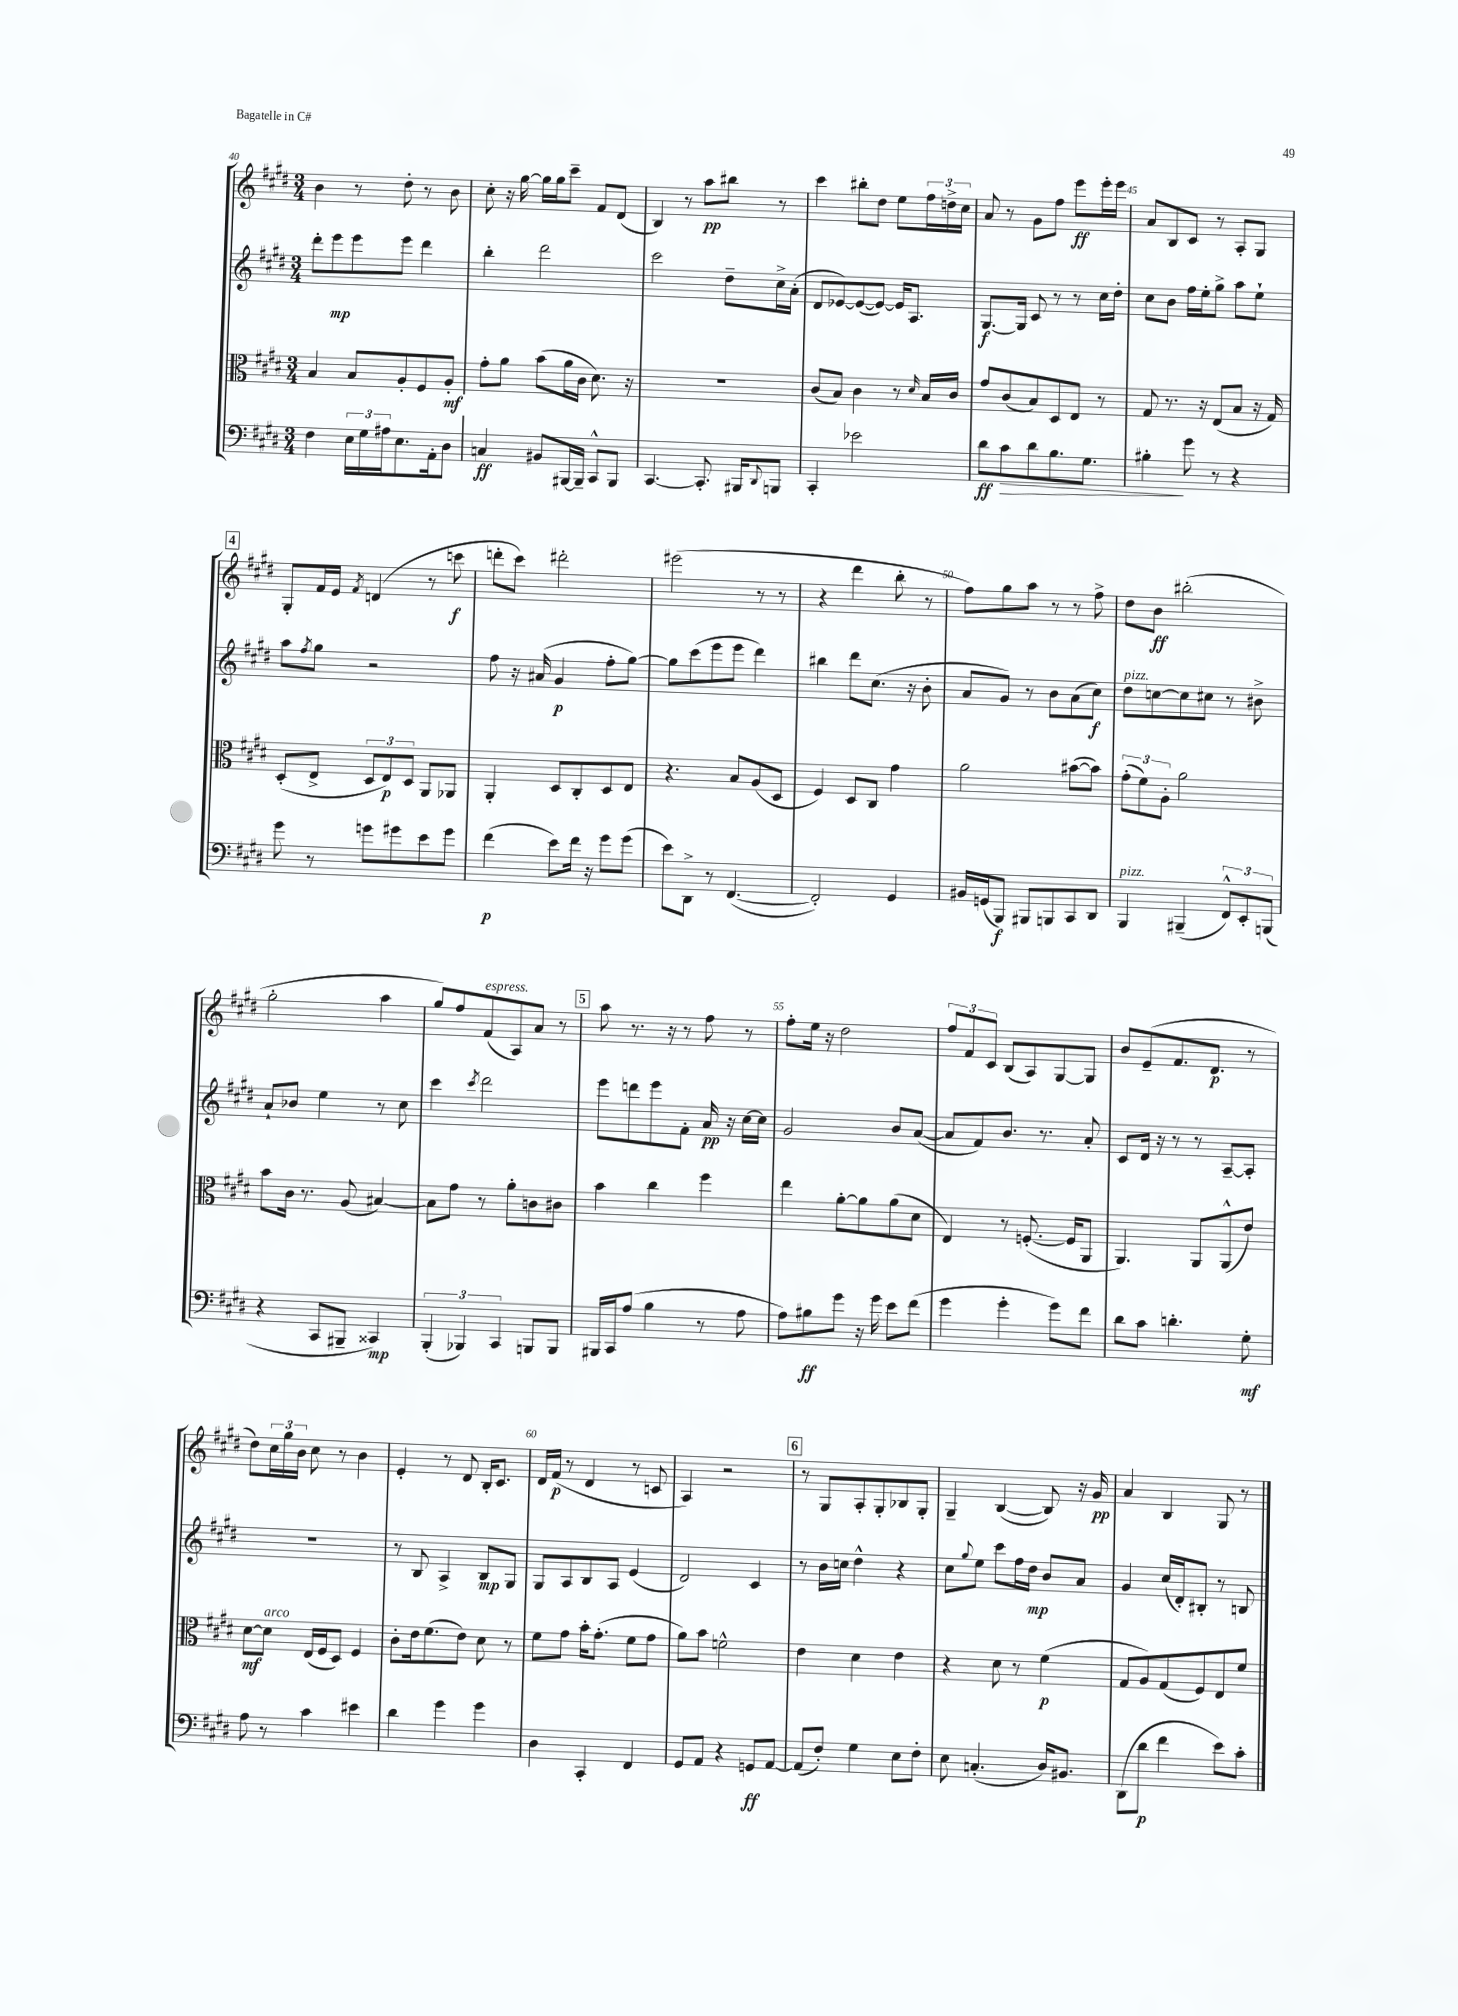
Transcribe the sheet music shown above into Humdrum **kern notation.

**kern	**dynam	**kern	**dynam	**kern	**dynam	**kern	**dynam
*part4	*part4	*part3	*part3	*part2	*part2	*part1	*part1
*staff4	*staff4	*staff3	*staff3	*staff2	*staff2	*staff1	*staff1
*clefF4	*	*clefC3	*	*clefG2	*	*clefG2	*
*k[f#c#g#d#]	*	*k[f#c#g#d#]	*	*k[f#c#g#d#]	*	*k[f#c#g#d#]	*
*M3/4	*	*M3/4	*	*M3/4	*	*M3/4	*
=40	=40	=40	=40	=40	=40	=40	=40
4F#\	.	4B/	.	8ddd#'\L	.	4b\	.
.	.	.	.	8eee\	mp	.	.
24E\LL	.	8B/L	.	8eee\	.	8r	.
24G#\	.	.	.	.	.	.	.
24A#X\J	.	.	.	.	.	.	.
8.E\	.	8A'/	.	8eee\J	.	8dd#'\	.
.	.	8F#/	.	4ddd#\	.	8r	.
16AA'\k	.	.	.	.	.	.	.
8D#\J	.	8A'/J	mf	.	.	8b\	.
=41	=41	=41	=41	=41	=41	=41	=41
4Cn/	ff	8g#'\L	.	4bb'\	.	8cc#'\	.
.	.	8a\J	.	.	.	16r	.
.	.	.	.	.	.	[16gg#\	.
8BB#X/L	.	(8b\L	.	2ddd#\	.	16gg#\LL]	.
.	.	.	.	.	.	16gg#\J	.
[16BBB#X/L	.	16a\L	.	.	.	8ccc#~\J	.
16BBB#~/JJ]	.	16c#\JJ	.	.	.	.	.
8CC#^^/L	.	8.d#\)	.	.	.	8f#/L	.
8BBB#/J	.	.	.	.	.	(8d#/J	.
.	.	16r	.	.	.	.	.
=42	=42	=42	=42	=42	=42	=42	=42
[4.CC#/	.	2.r	.	2ccc#\	.	4B/)	.
.	.	.	.	.	.	8r	.
8.CC#'/]	.	.	.	.	.	8aa\L	pp
.	.	.	.	8dd#~\L	.	8bb#X\J	.
16BBB#X/KL	.	.	.	.	.	.	.
8qqDD#/	.	.	.	.	.	.	.
8BBBn/J	.	.	.	16cc#^\L	.	8r	.
.	.	.	.	(16a'\JJ	.	.	.
=43	=43	=43	=43	=43	=43	=43	=43
4CC#'/	.	(8c#/L	.	8d#/L	.	4ccc#\	.
.	.	8B/J)	.	[8e-X/)	.	.	.
2e-X\	.	4c#\	.	(8e-/_	.	8bb#X'\L	.
.	.	.	.	8e-/J_)	.	8dd#\J	.
.	.	8r	.	16e-/KL]	.	8ee\L	.
.	.	.	.	8.A/J	.	.	.
.	.	16qqd#/	.	.	.	.	.
.	.	16B/LL	.	.	.	24ff#\L	.
.	.	.	.	.	.	24ddn^\	.
.	.	16c#/JJ	.	.	.	.	.
.	.	.	.	.	.	24cc#\JJ	.
=44	=44	=44	=44	=44	=44	=44	=44
8d#\L	ff	8g#/L	.	[8.G#/L	f	8a/	.
!	!LO:HP:b	!	!	!	!	!	!
8c#\	>	(8c#/	.	.	.	8r	.
.	.	.	.	16G#/Jk]	.	.	.
8d#\	.	8B/)	.	8c#/	.	8g#\L	.
8.B\	.	8D#/	.	8r	.	8ff#\J	.
.	.	8E/J	.	8r	.	8eee\L	ff
8.G#\J	.	.	.	.	.	.	.
.	.	8r	.	16cc#\LL	.	16eee'\L	.
.	.	.	.	16dd#'\JJ	.	16eee\JJ	.
=45	=45	=45	=45	=45	=45	=45	=45
4B#X'\	.	8G#/	.	8cc#\L	.	8a/L	.
.	.	8.r	.	8b\J	.	8B/	.
8g#\	]	.	.	16ff#\LL	.	8c#/J	.
.	.	16r	.	16ee'\J	.	.	.
8r	.	(8E/L	.	8gg#^\J	.	8r	.
4r	.	8B/J	.	8aa\L	.	8A'/L	.
.	.	16r	.	8ee`\J	.	8G#/J	.
.	.	16G#/)	.	.	.	.	.
!!LO:LB:g=z
!!LO:REH:place=s1:t=4
=46	=46	=46	=46	=46	=46	=46	=46
8g#\	.	(8D#'/L	.	8aa\L	.	8G#'/L	.
.	.	.	.	8qff#/	.	.	.
8r	.	8E^/J	.	8gg#\J	.	16f#/L	.
.	.	.	.	.	.	16e/JJ	.
.	.	.	.	.	.	8qf#/	.
8gn\L	.	12D#/L	.	2r	.	(4dn/	.
.	.	12E/)	p	.	.	.	.
8g#X\	.	.	.	.	.	.	.
.	.	12D#/J	.	.	.	.	.
8e\	.	8AA/L	.	.	.	8r	.
8g#\J	.	8AA-X/J	.	.	.	8cccn\	f
=47	=47	=47	=47	=47	=47	=47	=47
(4f#\	p	4AA'/	.	8ff#\	.	8dddn'\L	.
.	.	.	.	16r	.	8ccc#\J)	.
.	.	.	.	(16a#X/	.	.	.
8e\L)	.	8D#/L	.	4g#/	p	2ddd#X'\	.
16f#\Jk	.	8C#'/	.	.	.	.	.
16r	.	.	.	.	.	.	.
8g#\L	.	8D#/	.	8ff#'\L	.	.	.
(8g#\J	.	8E/J	.	[8gg#\J)	.	.	.
=48	=48	=48	=48	=48	=48	=48	=48
8e\L)	.	4.r	.	8gg#\L]	.	(2eee#X\	.
8DD#^\J	.	.	.	(8ccc#\	.	.	.
8r	.	.	.	8eee\	.	.	.
([4.FF#/	.	8B/L	.	8eee\J	.	.	.
.	.	(8A/	.	4ddd#\)	.	8r	.
.	.	8D#/J	.	.	.	8r	.
=49	=49	=49	=49	=49	=49	=49	=49
2FF#'/])	.	4F#/)	.	4bb#X\	.	4r	.
.	.	8D#/L	.	8ddd#\L	.	4ddd#\	.
.	.	8C#/J	.	(8.cc#\J	.	.	.
4GG#/	.	4g#\	.	.	.	8bb'\	.
.	.	.	.	16r	.	.	.
.	.	.	.	8b'\	.	8r	.
=50	=50	=50	=50	=50	=50	=50	=50
16BB#X/LL	.	2a\	.	8a/L	.	8ff#\L)	.
(16GGn/J	.	.	.	.	.	.	.
8BBB/J)	f	.	.	8g#/J)	.	8gg#\	.
8BBB#X/L	.	.	.	8r	.	8aa\J	.
8BBBn/	.	.	.	8b\L	.	8r	.
8CC#/	.	([8b#X\L	.	(8a\	.	8r	.
8DD#/J	.	8b#\J])	.	8cc#\J)	f	8ff#^\	.
=51	=51	=51	=51	=51	=51	=51	=51
!	!	!	!	!LO:TX:a:i:t=pizz.	!	!	!
!LO:TX:a:i:t=pizz.	!	!	!	!	!	!	!
4BBB/	.	(12g#'\L	.	8dd#\L	.	8dd#\L	.
.	.	12f#\)	.	.	.	.	.
.	.	.	.	[8ccn\	.	8b\J	ff
.	.	12A'\J	.	.	.	.	.
(4BBB#X~/	.	2a\	.	8cc\]	.	(2bb#X'\	.
.	.	.	.	8cc#X\J	.	.	.
12FF#^^/L)	.	.	.	8r	.	.	.
12EE'/	.	.	.	.	.	.	.
.	.	.	.	8b#X^\	.	.	.
(12BBBn/J	.	.	.	.	.	.	.
!!LO:LB:g=z
=52	=52	=52	=52	=52	=52	=52	=52
4r	.	8b\L	.	8a`/L	.	2gg#'\	.
.	.	16c#\Jk	.	8b-X/J	.	.	.
.	.	8.r	.	.	.	.	.
8CC#/L	.	.	.	4ee\	.	.	.
8BBB#X~/J	.	(8A/	.	.	.	.	.
4CC##X/)	mp	[4B#X/)	.	8r	.	4aa\	.
.	.	.	.	8cc#\	.	.	.
=53	=53	=53	=53	=53	=53	=53	=53
(6BBB'/	.	8B#\L]	.	4ccc#\	.	8gg#/L)	.
.	.	8g#\J	.	.	.	8ff#/	.
6BBB-X/)	.	.	.	.	.	.	.
.	.	.	.	8qccc#/	.	.	.
!	!	!	!	!	!	!LO:TX:a:i:t=espress.	!
.	.	8r	.	2ddd#\	.	(8f#/	.
6CC#/	.	.	.	.	.	.	.
.	.	8a'\L	.	.	.	8A/)	.
8BBBn/L	.	8cn\	.	.	.	8a/J	.
8BBB/J	.	8c#X\J	.	.	.	8r	.
!!LO:REH:place=s1:t=5
=54	=54	=54	=54	=54	=54	=54	=54
16BBB#X/LL	.	4b\	.	8eee\L	.	8aa\	.
16CC#/J	.	.	.	.	.	.	.
(8A/J	.	.	.	8dddn\	.	8.r	.
4B\	.	4cc#\	.	8eee\	.	.	.
.	.	.	.	.	.	16r	.
.	.	.	.	8f#'\J	.	8r	.
8r	.	4ff#\	.	16a/	pp	8ff#\	.
.	.	.	.	16r	.	.	.
8A\	.	.	.	[16cc#\LL	.	8r	.
.	.	.	.	16cc#\JJ]	.	.	.
=55	=55	=55	=55	=55	=55	=55	=55
8A\L)	.	4ee\	.	2g#/	.	8ff#'\L	.
8B#X\	ff	.	.	.	.	16ee\Jk	.
.	.	.	.	.	.	16r	.
8g#\J	.	[8a'\L	.	.	.	2dd#\	.
16r	.	8a\]	.	.	.	.	.
16g#\	.	.	.	.	.	.	.
8e\L	.	(8a\	.	8b/L	.	.	.
(8f#\J	.	8d#\J	.	([8a/J	.	.	.
=56	=56	=56	=56	=56	=56	=56	=56
4g#\	.	4E/)	.	8a/L]	.	12ff#/L	.
.	.	.	.	.	.	12f#/	.
.	.	.	.	8f#/)	.	.	.
.	.	.	.	.	.	12c#/J	.
4g#'\	.	8r	.	8.b/J	.	(8B/L	.
.	.	([8.Fn'/	.	.	.	8A/)	.
.	.	.	.	8.r	.	.	.
8g#\L)	.	.	.	.	.	[8G#/	.
.	.	16F/KL]	.	.	.	.	.
8f#\J	.	8AA/J	.	8a'/	.	8G#/J]	.
=57	=57	=57	=57	=57	=57	=57	=57
8d#\L	.	4.AA/)	.	8c#/L	.	8b/L	.
8c#\J	.	.	.	16d#/Jk	.	(8e~/	.
.	.	.	.	16r	.	.	.
4.dn'\	.	.	.	8r	.	8.f#/	.
.	.	8AA/L	.	8r	.	.	.
.	.	.	.	.	.	8.d#/J	p
.	.	(8AA^^/	.	[8A~/L	.	.	.
8G#'\	mf	8e/J)	.	8A'/J]	.	8r	.
!!LO:LB:g=z
=58	=58	=58	=58	=58	=58	=58	=58
8A\	.	[8d#\L	mf	2.r	.	8dd#\L)	.
!	!	!LO:TX:a:i:t=arco	!	!	!	!	!
8r	.	8d#\J]	.	.	.	24cc#\L	.
.	.	.	.	.	.	24gg#\	.
.	.	.	.	.	.	24b\JJ	.
4c#\	.	(16E/LL	.	.	.	8cc#\	.
.	.	16F#/J	.	.	.	.	.
.	.	8D#/J)	.	.	.	8r	.
4e#X\	.	4F#/	.	.	.	4b\	.
=59	=59	=59	=59	=59	=59	=59	=59
4d#\	.	8c#'\L	.	8r	.	4e'/	.
.	.	16e\k	.	8B/	.	.	.
.	.	(8.f#\	.	.	.	.	.
4g#\	.	.	.	4A^/	.	8r	.
.	.	8e\J)	.	.	.	8d#/	.
4g#\	.	8d#\	.	8B/L	mp	16B'/KL	.
.	.	.	.	.	.	8.c#/J	.
.	.	8r	.	8G#/J	.	.	.
=60	=60	=60	=60	=60	=60	=60	=60
4D#\	.	8f#\L	.	8G#/L	.	16d#/LL	.
.	.	.	.	.	.	(16f#/JJ	p
.	.	8g#\J	.	8A/	.	8r	.
4CC#'/	.	16b'\KL	.	8B/	.	4d#/	.
.	.	(8.g#'\J	.	.	.	.	.
.	.	.	.	8A/J	.	.	.
4FF#/	.	8f#\L	.	(4e/	.	8r	.
.	.	8g#\J	.	.	.	8cn/	.
=61	=61	=61	=61	=61	=61	=61	=61
8GG#/L	.	8a\L)	.	2d#/)	.	4A/)	.
8AA/J	.	8b\J	.	.	.	.	.
4r	.	2fn^^\	.	.	.	2r	.
8GGn/L	ff	.	.	4c#/	.	.	.
[8AA/J	.	.	.	.	.	.	.
!!LO:REH:place=s1:t=6
=62	=62	=62	=62	=62	=62	=62	=62
(8AA/L]	.	4e\	.	8r	.	8r	.
8F#'/J)	.	.	.	16b\LL	.	8G#/L	.
.	.	.	.	16ccn\JJ	.	.	.
4G#\	.	4d#\	.	4dd#^^\	.	8A'/	.
.	.	.	.	.	.	8G#'/	.
8E\L	.	4e\	.	4r	.	8B-X/	.
8F#'\J	.	.	.	.	.	8G#'/J	.
=63	=63	=63	=63	=63	=63	=63	=63
8E\	.	4r	.	8cc#\L	.	4G#~/	.
.	.	.	.	8qqgg#/	.	.	.
(4.Cn'/	.	.	.	8ee\J	.	.	.
.	.	8d#\	.	8ccc#\L	.	([4B/	.
.	.	8r	.	16ff#\L	.	.	.
.	.	.	.	16dd#\JJ	mp	.	.
16D#/KL)	.	(4f#\	p	8b/L	.	8B/])	.
8.BB#X/J	.	.	.	.	.	.	.
.	.	.	.	8a/J	.	16r	.
.	.	.	.	.	.	16g#/	pp
=64	=64	=64	=64	=64	=64	=64	=64
(8DD#\L	.	8G#/L	.	4g#/	.	4a/	.
8d#\J	p	8A/)	.	.	.	.	.
4f#\	.	(8G#/	.	(16cc#/LL	.	4B/	.
.	.	.	.	16d#'/J)	.	.	.
.	.	8F#/)	.	8B#X'/J	.	.	.
8e\L)	.	8E/	.	8r	.	8G#/	.
8c#'\J	.	8f#/J	.	8Bn/	.	8r	.
==	==	==	==	==	==	==	==
*-	*-	*-	*-	*-	*-	*-	*-
